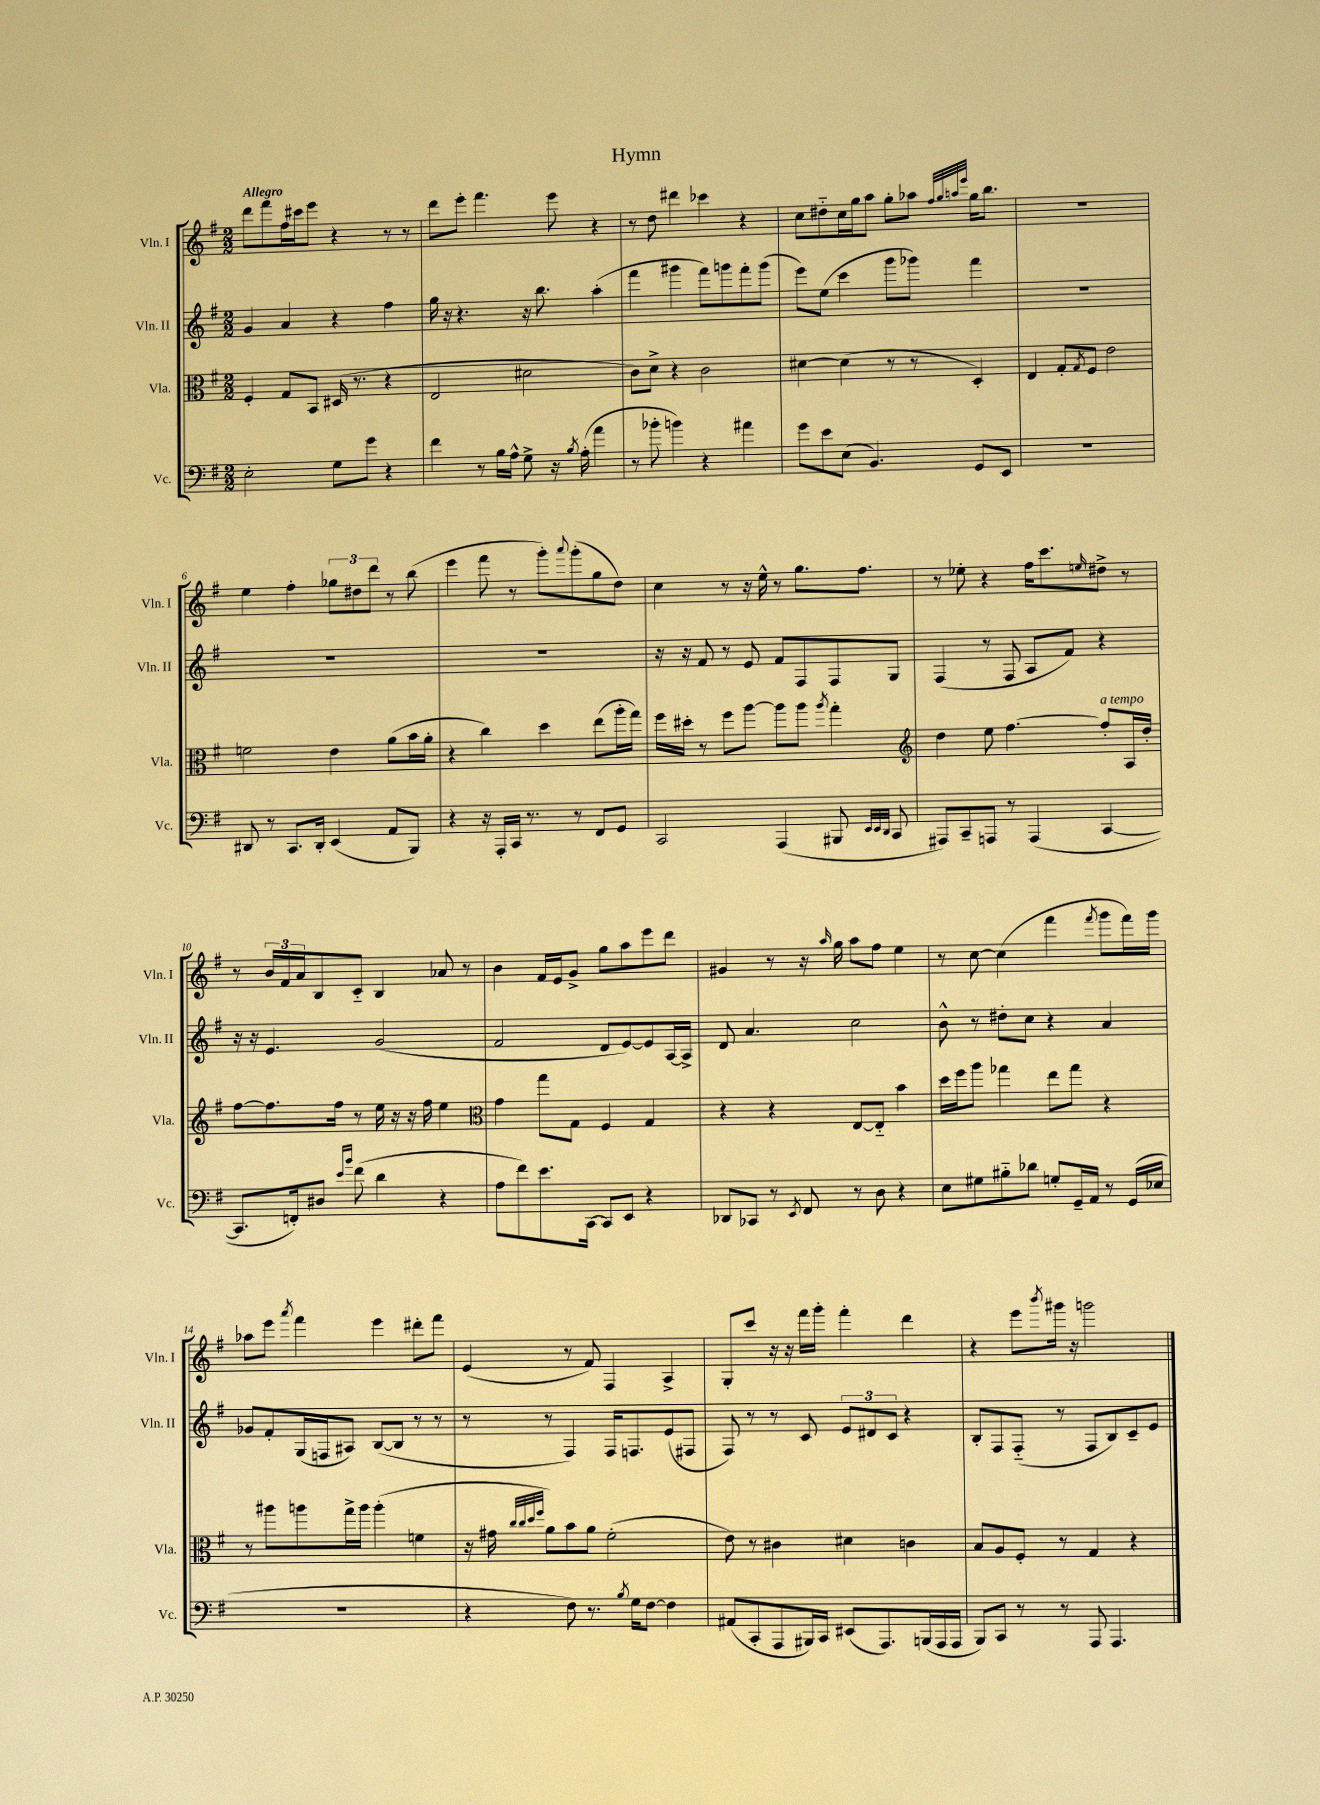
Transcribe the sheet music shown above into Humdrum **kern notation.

**kern	**kern	**kern	**kern
*staff4	*staff3	*staff2	*staff1
*clefF4	*clefC3	*clefG2	*clefG2
*k[f#]	*k[f#]	*k[f#]	*k[f#]
*M2/2	*M2/2	*M2/2	*M2/2
2E'	4F#'	4g	8ddd
.	.	.	8fff#
.	8G	4a	16ff#
.	.	.	16ccc#
.	8BB	.	8eee
8G	(16D#	4r	4r
.	8.r	.	.
8g	.	.	.
4r	4r	4ff#	8r
.	.	.	8r
=	=	=	=
4f#	2E	16gg	8ddd
.	.	16r	.
.	.	4.r	8eee'
8r	.	.	4.fff#
16B	.	.	.
16A^^	.	.	.
8G^	2d#	16r	.
.	.	8.bb	.
16r	.	.	8eee
8qB	.	.	.
(16A'	.	.	.
4a	.	(4aa'	4r
=	=	=	=
8r	8c)	4fff#	8r
8b-'	8d^	.	8dd
4b)	4r	4ggg#	4ddd#
4r	2c	8fff#)	4ccc-
.	.	8ggg	.
4a#	.	8fff#'	4r
.	.	(8ggg	.
=	=	=	=
8g	[4d#	8eee)	8cc
8e	.	(8ee	8dd#'~
(8E	(4d#]	4ccc	16cc
.	.	.	16gg
4.BB)	.	.	8aa
.	8r	8ggg	8gg'
.	8r	8ggg-)	8aa-
.	.	.	32qqff#
.	.	.	32qqgg
.	.	.	32qqaa
.	.	.	32qqeee
8GG	4D')	4fff#	16gg
.	.	.	8.bb
8EE	.	.	.
=	=	=	=
1r	4E	1r	1r
.	8G'	.	.
.	8qG	.	.
.	8F#	.	.
.	2e	.	.
=	=	=	=
8DD#	2f	1r	4ee
8r	.	.	.
8.CC	.	.	4ff#'
16DD#'	.	.	.
(4EE	4e	.	12gg-
.	.	.	12dd#
.	.	.	12ddd
8AA	(8a	.	8r
8BBB)	16b	.	(8bb
.	16a'	.	.
=	=	=	=
4r	4r	1r	4eee
16r	4cc)	.	8fff#
16AAA'	.	.	.
16CC	.	.	8r
8.r	.	.	.
.	4dd	.	8ggg')
.	.	.	8qqaaa
8r	.	.	(8ggg'
8FF#	(8ee	.	8gg
8GG	16aa'	.	8dd)
.	16gg)	.	.
=	=	=	=
2CC	16ff#	16r	4cc
.	16dd#'	16r	.
.	8r	8f#	.
.	8ff#	8r	8r
.	[8aa	8e	16r
.	.	.	16ee^^
(4AAA	8aa]	8f#	8r
.	8aa	8F#	8.gg
.	8qaa	.	.
8BBB#	4gg'	8F#	.
.	.	.	8.ff#
32qqEE	.	.	.
32qqEE	.	.	.
32qqDD	.	.	.
8CC	.	8G	.
=	=	=	=
*	*clefG2	*	*
8AAA#)	4dd	(4F#	8r
8CC~	.	.	8ee-'
8AAA	8ee	8r	4r
8r	[4.ff#	8F#	.
(4AAA	.	8A	16ff#
.	.	.	8.ccc
.	.	8f#)	.
.	.	.	16qqee
[4CC	8ff#']	4r	8dd#^
.	16A	.	8r
.	16dd'	.	.
=	=	=	=
8.CC]	[8ff#	16r	8r
.	.	16r	.
.	8.ff#]	4.e	24b
.	.	.	24f#
16FF')	.	.	.
.	.	.	24a
8D#	.	.	8B
.	16ff#	.	.
16qqe	.	.	.
16qqb	.	.	.
(8f#	8r	.	8c'~
4d	16ee	(2g	4B
.	16r	.	.
.	16r	.	.
.	16ff#	.	.
4r	4ee	.	8a-
.	.	.	8r
=	=	=	=
*	*clefC3	*	*
8A	4g	2f#	4b
8f#)	.	.	.
8.e	8gg	.	16f#
.	.	.	16e
.	8G	.	8g^
[16CC	.	.	.
8CC]	4F#	8d	8gg
8EE	.	[8e)	8aa
4r	4G	8e]	8eee
.	.	[16A	8ddd
.	.	16A^]	.
=	=	=	=
8DD-	4r	8d	4g#
8CC-	.	4.a	.
8r	4r	.	8r
8qEE	.	.	.
8FF#	.	.	16r
.	.	.	16qqaa
.	.	.	16gg
8r	[8E	2cc	8aa
8D	8E'~]	.	8ff#
4r	4b	.	4ee
=	=	=	=
8E	16dd	8b^^	8r
.	16ff#	.	.
8G#	8aa	8r	[8cc
8B#'~	4gg-	8dd#'	(4cc]
8d-	.	8cc	.
8G'	8ee	4r	4fff#
16GG~	8gg-	.	.
16AA	.	.	.
.	.	.	8qfff#
8r	4r	4a	8ggg
(16GG	.	.	16fff#)
16E-	.	.	16ggg
=	=	=	=
1r	8r	8g-	8aa-
.	8aa#	8f#'	8eee
.	.	.	8qaaa
.	8aa	(16G	4fff#
.	.	16F	.
.	16gg^	8A#)	.
.	16aa	.	.
.	(4aa'	([8B	4eee
.	.	8B]	.
.	4f	8r	8ddd#'
.	.	8r	8fff#
=	=	=	=
4r	16r	8r	(4e
.	16g#	.	.
.	32qqcc	.	.
.	32qqcc	.	.
.	32qqdd	.	.
.	32qqff#	.	.
.	8a)	8r	.
8F#)	8b	4F#)	8r
8.r	8a	.	8f#)
.	(2f#'	16F#	4F#
8qB	.	.	.
16G	.	8.F	.
[8F#	.	.	.
4F#]	.	(8e	4A^
.	.	8F#	.
=	=	=	=
(8AA#	8e)	8F#)	8G'
8CC'	8r	8r	8ccc
8AAA	4c#	8r	16r
.	.	.	16r
16BBB#)	.	8c	16fff#
16CC	.	.	16ggg'
(8EE#	4d#	12e	4fff#'
.	.	12d#	.
8.AAA)	.	.	.
.	.	12c	.
.	4c	4r	4ddd
(16BBB	.	.	.
16AAA	.	.	.
16AAA	.	.	.
=	=	=	=
8BBB)	8B	8B'	4r
8CC	8A	8F#	.
8r	8F#'	(8F#'~	8eee
.	.	.	8qbbb
8r	8r	8r	16ggg#
.	.	.	16r
8AAA	4G	8F#	2ggg
4.AAA	.	8B)	.
.	4r	8c~	.
.	.	8e	.
==	==	==	==
*-	*-	*-	*-
